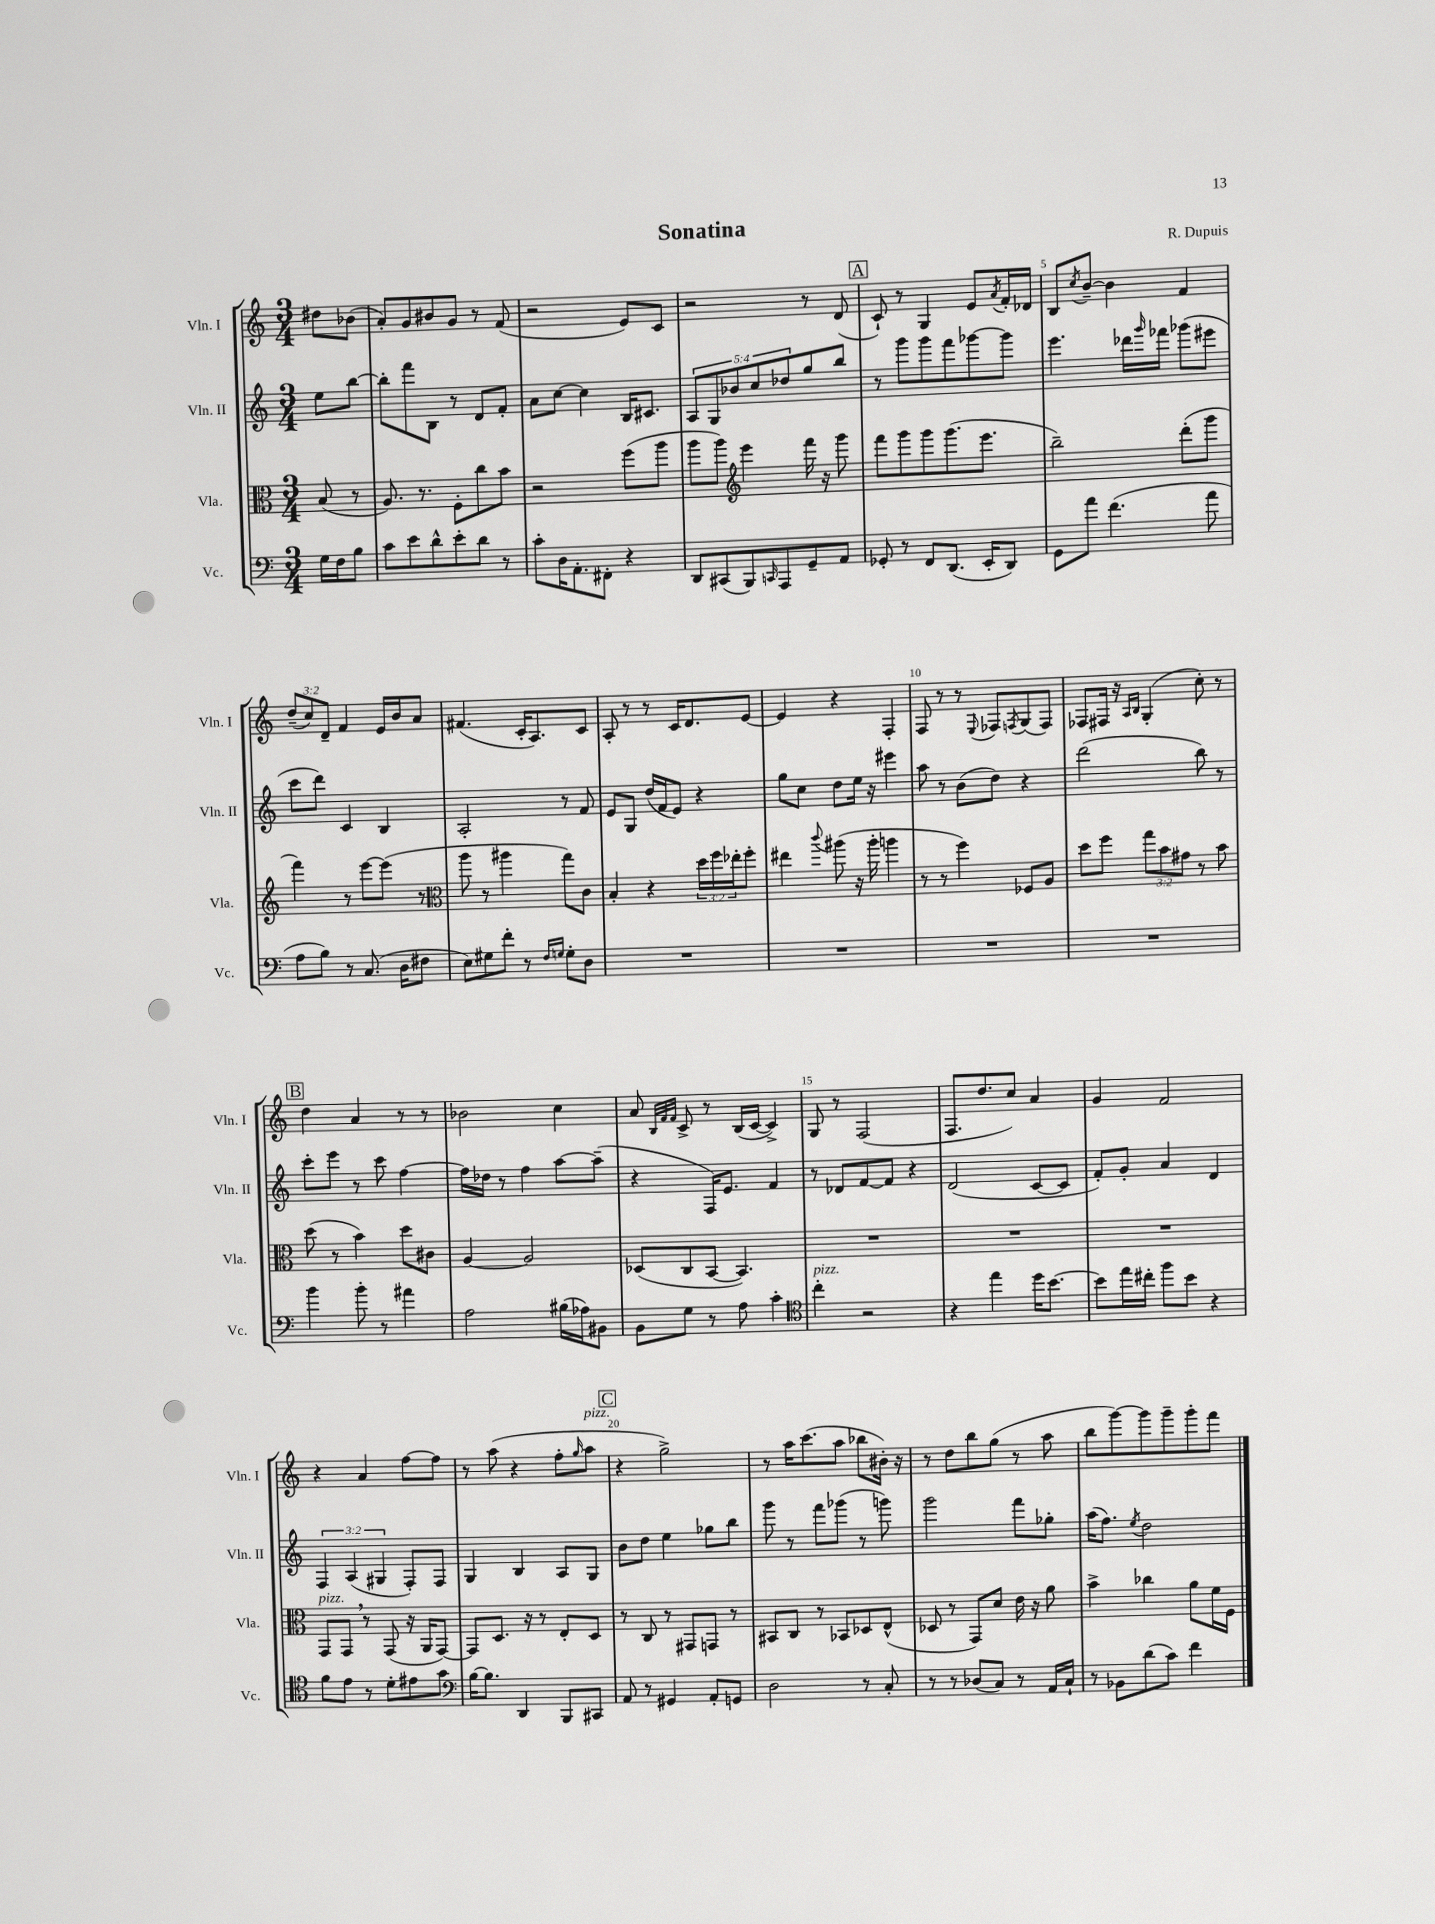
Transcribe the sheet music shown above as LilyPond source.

\header { title = "Sonatina" composer = "R. Dupuis" }
<<
\new StaffGroup <<
\new Staff = "s0" \with { instrumentName = "Vln. I" shortInstrumentName = "Vln. I" } {
    \clef treble \key c \major \numericTimeSignature \time 3/4 \override Staff.TupletNumber.text = #tuplet-number::calc-fraction-text \partial 4
    dis''8 bes'8( |
    a'8-.) g'8 bis'8 g'8 r8 f'8( |
    r2 e'8) c'8 |
    r2 r8 d'8( |
    \mark \markup { \box "A" } c'8-!) r8 g4 e'8 \acciaccatura { a'8 } f'16-. des'16 |
    b8 \acciaccatura { c''8 } b'8~-- b'4 f'4 |
    \tuplet 3/2 { d''8--( c''8) d'8-- } f'4 e'16 b'16 a'8 |
    fis'4.( c'16-. a8.) c'8 |
    a8-. r8 r8 c'16 d'8. e'8~ |
    e'4 r4 f4-. |
    f8 r8 r8 \appoggiatura { e8 } fes8 \acciaccatura { f8 } g8( f8) |
    fes8 fis16 r16 \grace { a16 b16 } g4-.( c''8-.) r8 |
    \mark \markup { \box "B" } d''4 a'4 r8 r8 |
    bes'2 c''4 |
    a'8 \grace { b32 f'32 f'32 } c'8-> r8 b16( c'16~ c'4->) |
    g8 r8 f2( |
    f8. d''8. c''8) a'4 |
    g'4 f'2 |
    r4 a'4 f''8~ f''8 |
    r8 a''8( r4 f''8-. \grace { g''16 } a''8^\markup { \italic "pizz." } |
    \mark \markup { \box "C" } r4 g''2->) |
    r8 a''16 c'''8.( a''8 bes''8 bis'16-.) r16 |
    r8 d''8 b''8 g''8( r8 a''8 |
    b''8 g'''8~) g'''8 g'''8-- g'''8-. f'''8 \bar "|." |
}
\new Staff = "s1" \with { instrumentName = "Vln. II" shortInstrumentName = "Vln. II" } {
    \clef treble \key c \major \numericTimeSignature \time 3/4 \override Staff.TupletNumber.text = #tuplet-number::calc-fraction-text \partial 4
    e''8 b''8~ |
    b''8-. f'''8 b8 r8 d'8 f'8-. |
    a'8 c''8~ c''4 b16 cis'8. |
    \tuplet 5/4 { a8 g8 bes'8 c''8 des''8 } g''8 b''8 |
    \mark \markup { \box "A" } r8 g'''8 g'''8 f'''8 ges'''8~ ges'''8 |
    e'''4. des'''16 \grace { g'''16 } fes'''16 ges'''8( eis'''8 |
    c'''8 d'''8) c'4 b4 |
    a2-. r8 f'8 |
    e'8 g8 d''16( f'16 e'8) r4 |
    g''8 c''8 d''8 e''16 r16 eis'''4 |
    a''8 r8 b'8( d''8) r4 |
    d'''2( b''8) r8 |
    \mark \markup { \box "B" } c'''8-. e'''8 r8 c'''8 f''4~ |
    f''16 des''16 r8 f''4 a''8~ a''8--( |
    r4 f16) e'8. f'4 |
    r8 des'8 f'8~ f'8 r4 |
    d'2( c'8~ c'8 |
    f'8-.) g'8-. a'4 d'4 |
    \tuplet 3/2 { f4 a4( gis4 } f8-.) f8 |
    g4 b4 a8 g8 |
    \mark \markup { \box "C" } b'8 d''8 e''4 ges''8 b''8 |
    g'''8 r8 f'''8 ges'''8( r8 g'''8) |
    g'''2 f'''8 ges''8-. |
    a''16( f''8.) \acciaccatura { e''8 } d''2 \bar "|." |
}
\new Staff = "s2" \with { instrumentName = "Vla." shortInstrumentName = "Vla." } {
    \clef alto \key c \major \numericTimeSignature \time 3/4 \override Staff.TupletNumber.text = #tuplet-number::calc-fraction-text \partial 4
    b8( r8 |
    a8.) r8. f8-. c''8 b'8 |
    r2 f''8( a''8 |
    a''8 a''8) \clef treble e'''4 f'''16 r16 g'''8 |
    \mark \markup { \box "A" } f'''8 g'''8 g'''8 g'''8.( e'''8. |
    b''2--) d'''8-.( g'''8 |
    f'''4) r8 e'''8~ e'''8( r8 |
    \clef alto a''8 r8 ais''4 g''8) c'8 |
    b4-. r4 \tuplet 3/2 { d''16 f''16 ees''16-. } f''8-. |
    eis''4 \appoggiatura { c'''8 } ais''8( r16 ais''16-. a''4 |
    r8 r8 f''4) fes8 a8 |
    d''8 f''8 \tuplet 3/2 { g''8 b'8 gis'8 } r8 b'8 |
    \mark \markup { \box "B" } d''8( r8 b'4) d''8 cis'8 |
    a4~ a2 |
    des8( c8 b,8~ b,4.) |
    R2. |
    R2. |
    R2. |
    g,8^\markup { \italic "pizz." } g,8 \breathe r8 g,8( r16 a,16 g,8~) |
    g,8 d8. r16 r8 e8-. d8 |
    \mark \markup { \box "C" } r8 c8 r8 gis,8 g,8 r8 |
    bis,8 c8 r8 bes,8 des8 e8-^( |
    des8 r8 g,8) d'8 e'16 r16 a'8 |
    b'4-> ces''4 a'8 f'16 f16 \bar "|." |
}
\new Staff = "s3" \with { instrumentName = "Vc." shortInstrumentName = "Vc." } {
    \clef bass \key c \major \numericTimeSignature \time 3/4 \partial 4
    g16 f16 b8 |
    c'8 e'8 d'8-^ e'8-. d'8 r8 |
    c'8-. d16 a,8.-. fis,8-. r4 |
    d,8 cis,8( b,,8) \grace { c,16 } a,,8 g,8-- a,8 |
    \mark \markup { \box "A" } ges,8-. r8 f,8 d,8.( e,16-. d,8) |
    g,8 a'8 f'4.( a'8 |
    a8 b8) r8 c8.( d16 fis8 |
    e8) gis8 f'8-. r8 \grace { f16 g16 } g8-. d8 |
    R2. |
    R2. |
    R2. |
    R2. |
    \mark \markup { \box "B" } b'4 b'8-. r8 ais'4 |
    a2 bis16( aes16) bis,8 |
    b,8 g8 r8 a8 c'4-. |
    \clef tenor c''4-.^\markup { \italic "pizz." } r2 |
    r4 e''4 d''16 b'8.~ |
    b'8 e''16 cis''16-. f''8 b'8 r4 |
    f'8 e'8 r8 d'8-. eis'8 g'8 |
    \clef bass b16~ b8. d,4 b,,8 cis,8 |
    \mark \markup { \box "C" } a,8 r8 gis,4 a,8-. g,8 |
    d2 r8 c8-. |
    r8 r8 des8( c8) r8 a,16 c16-! |
    r8 bes,8 d'8( c'8) f'4 \bar "|." |
}
>>
>>
\layout { \context { \Score \override BarNumber.break-visibility = ##(#f #t #t) barNumberVisibility = #(every-nth-bar-number-visible 5) } }
